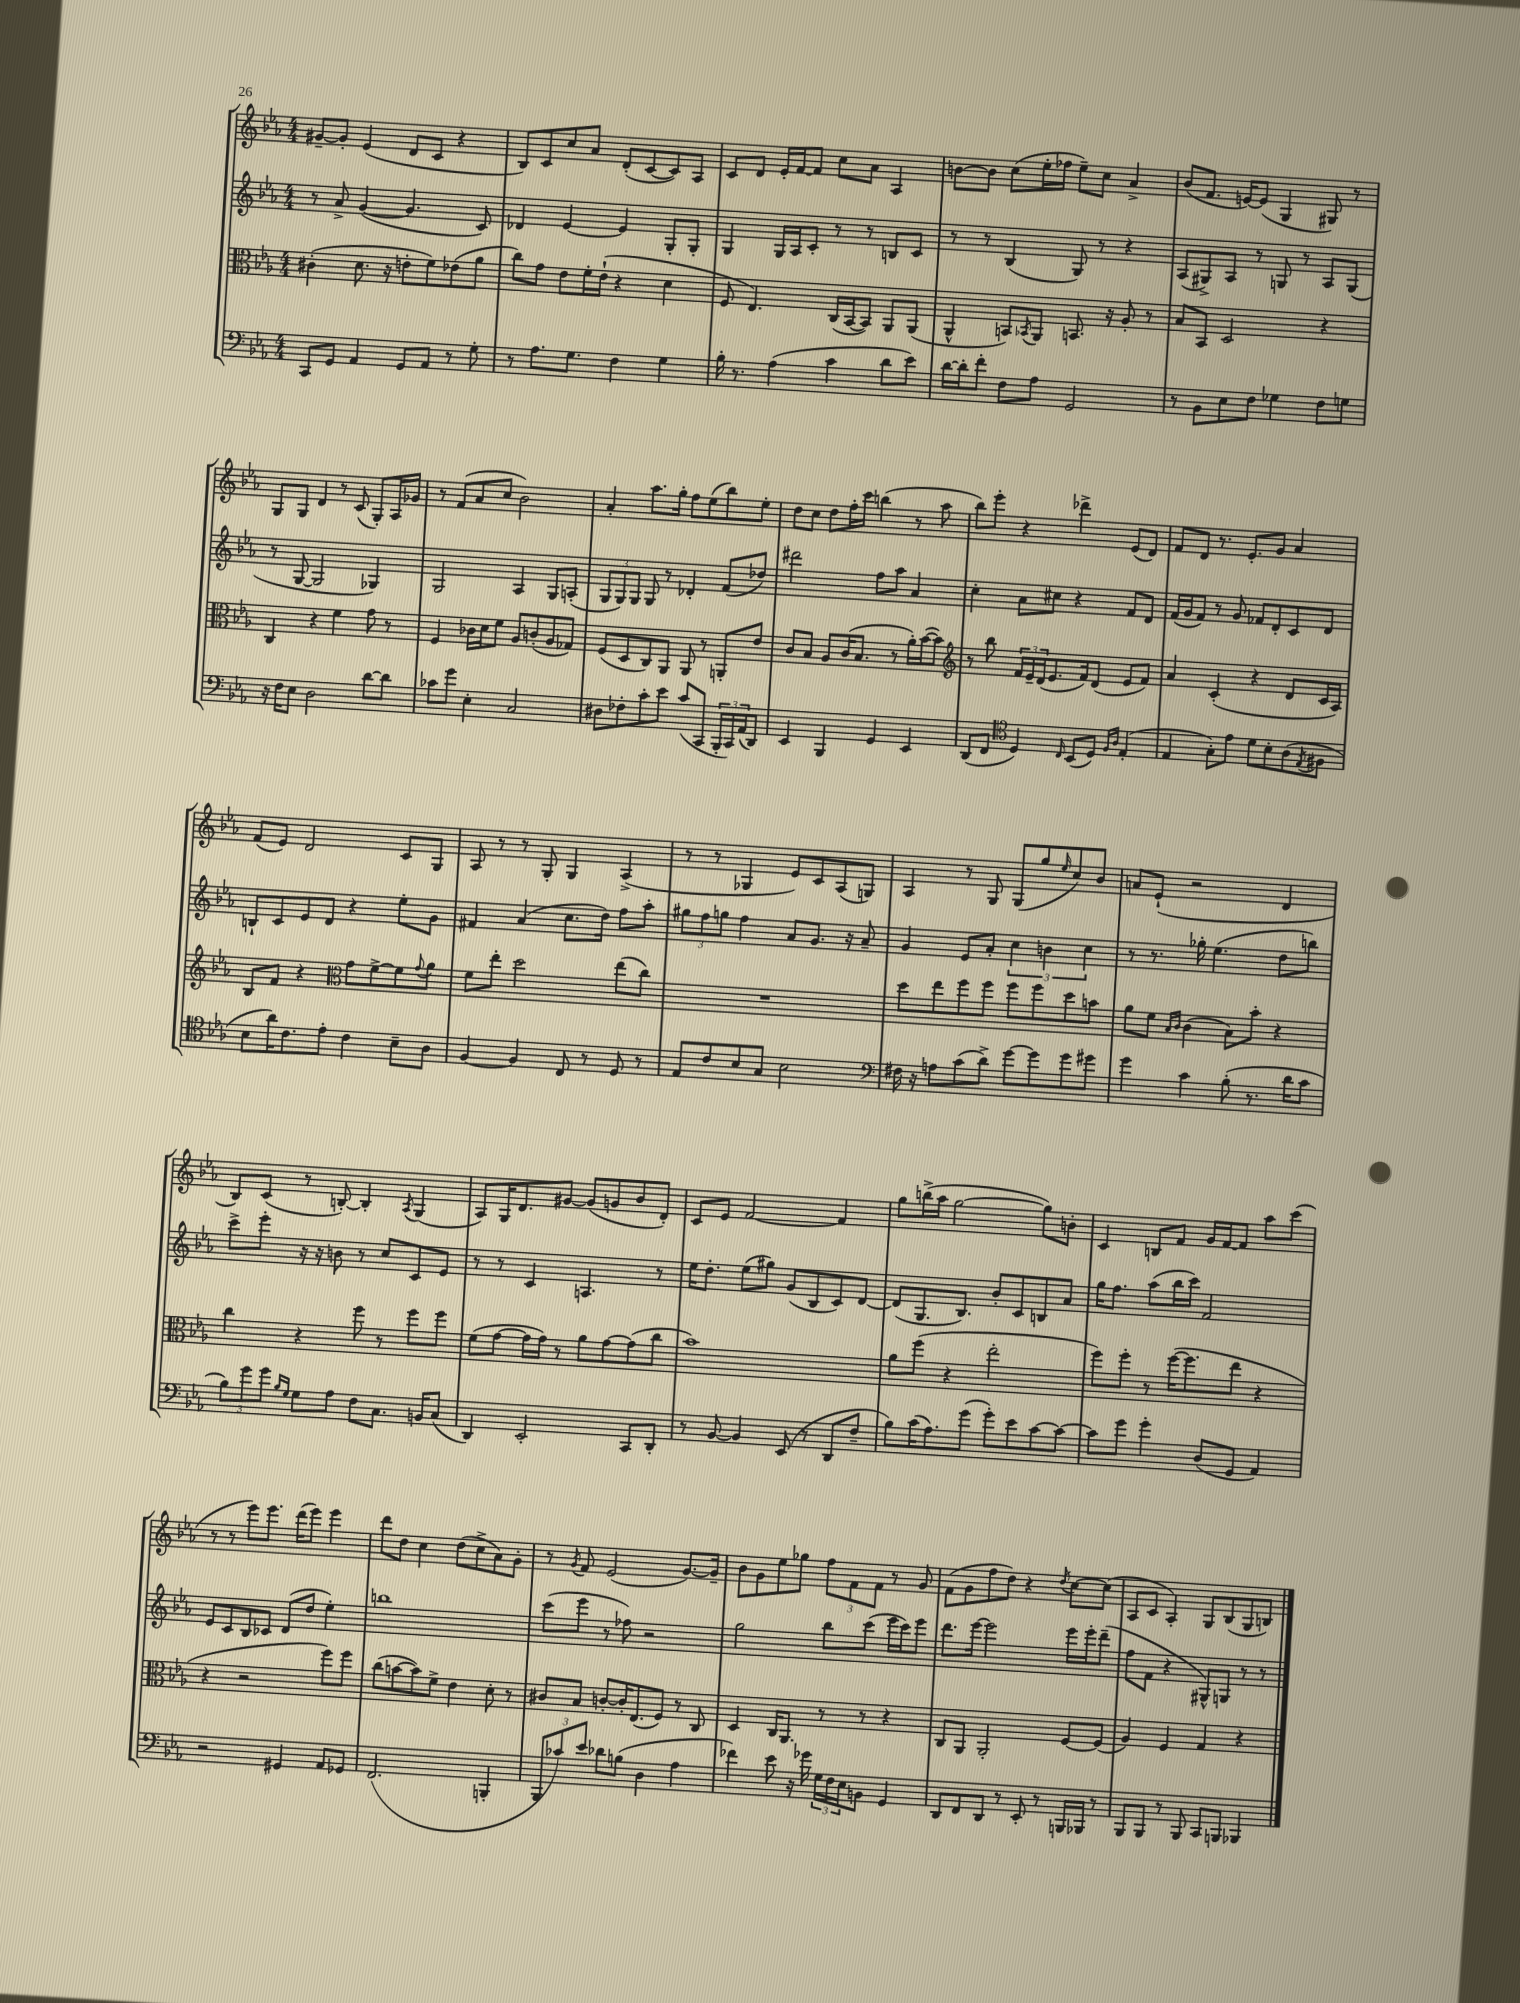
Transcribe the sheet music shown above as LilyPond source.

<<
\new StaffGroup <<
\new Staff = "s0" {
    \clef treble \key ees \major \numericTimeSignature \time 4/4
    gis'8~-- gis'8-. ees'4( d'8 c'8 r4 |
    bes8) c'8 c''8 aes'8 d'8-.( c'8~ c'8) aes8 |
    c'8 d'8 ees'16-. f'16~ f'8 c''8 aes'8 aes4 |
    b'8~ b'8 c''8( ees''16-. fes''16 ees''8--) c''8 aes'4-> |
    bes'8( f'8. e'16~) e'8( g4 gis8) r8 |
    g8 g8 d'4 r8 c'8( g8-.) aes16 ges'16 |
    r8 f'8( aes'8 c''8 bes'2) |
    aes'4-. aes''8. g''16-. f''8 ees''8( bes''8) ees''8-. |
    d''8 c''8 d''8 f''16-. c'''16 b''4( r8 aes''8 |
    bes''8) ees'''8-. r4 des'''4-> ees'8( d'8) |
    f'8 d'8 r8. ees'8.-. g'8 aes'4 |
    f'8( ees'8) d'2 c'8 g8 |
    aes8 r8 r8 g8-. g4 aes4->( |
    r8 r8 ges4 ees'8) c'8 aes8( g8) |
    aes4 r8 g8 g8( g''8 \grace { ees''16 } c''8) bes'8 |
    a'8 ees'8-!( r2 d'4 |
    bes8) c'8( r8 b8~-.) b4-. \acciaccatura { aes8 } g4( |
    aes8) g16 d'8. gis'8~ gis'8( g'8 bes'8 d'8-.) |
    c'8 ees'8 f'2~ f'4 |
    g''8 b''16->( aes''16 g''2~ g''8) b'8-. |
    c'4 b8 f'8 g'16 f'16~ f'8 aes''8 c'''8( |
    r8 r8 ees'''8) ees'''8. d'''16( ees'''8) ees'''4 |
    d'''8 d''8 c''4 d''8( c''8-> aes'8) g'8-. |
    r8 \acciaccatura { g'8 } f'8 ees'2( g'8.~) g'16-- |
    bes'8 g'8 ees''8 ges''8 \tuplet 3/2 { f''8 f'8 f'8 } r8 g'8 |
    f'8( g'8 f''8 d''8) r4 \acciaccatura { d''8 } c''8~ c''8( |
    aes8 c'8 aes4-.) g8 bes8( g8 b8) \bar "|." |
}
\new Staff = "s1" {
    \clef treble \key ees \major \numericTimeSignature \time 4/4
    r8 aes'8-> g'4~( g'4. c'8) |
    des'4 ees'4~ ees'4 g8-. g8-. |
    g4 g16 aes16 c'8-. r8 r8 b8 c'8 |
    r8 r8 bes4( g8) r8 r4 |
    aes8( gis8->) aes8 r8 g8 r8 aes8 g8( |
    r8 g8~ g2 ges4) |
    g2 aes4 g8 a8-.( |
    \tuplet 3/2 { g8 g8) g8 } g8 r8 des'4-. f'8( des''8) |
    dis'''2 f''8 aes''8 aes'4 |
    c''4-. aes'8 cis''8 r4 f'8 d'8 |
    f'16( g'16 f'8) r8 g'8 fes'8 d'8-. c'8 d'8 |
    b8-! c'8 ees'8 d'8 r4 ees''8-. g'8 |
    fis'4 aes'4( c''8. d''16) f''8 aes''8-. |
    \tuplet 3/2 { gis''8 f''8 g''8 } f''4 aes'8 g'8. r16 aes'8-- |
    g'4 ees'8 aes'8-. \tuplet 3/2 { c''4 b'4 c''4 } |
    r8 r8. ges''16-. ees''4.( d''8 b''8) |
    c'''8-> ees'''8-. r16 r16 b'8 r8 c''8 c'8 ees'8 |
    r8 r8 c'4 a4. r8 |
    ees''16 d''8.-. ees''8( gis''8) g'8( bes8 c'8) d'8~ |
    d'8( g8. bes8.) bes'8-. c'8 b8 aes'8 |
    g''16 f''8. aes''8( bes''16 c'''16) f'2 |
    ees'8 c'8 bes8 ces'8 d'8( d''8 ees''4-.) |
    b''1 |
    c'''8( ees'''8 r8 fes''8) r2 |
    g''2 bes''8 c'''8( ees'''16 c'''16) ees'''8 |
    d'''8. ees'''16~ ees'''2 ees'''16 ees'''16-. d'''8--( |
    f''8 f'8 r4 gis8-^) g8 r8 r8 \bar "|." |
}
\new Staff = "s2" {
    \clef alto \key ees \major \numericTimeSignature \time 4/4
    cis'4-.( d'8. r16 e'8-. f'8) ees'8( aes'8 |
    c''8) g'8 ees'8 f'16-. ees'16-!( r4 d'4 |
    f8 ees4.) c16( bes,16~ bes,8) aes,8 aes,8( |
    aes,4-^ b,8) \acciaccatura { bes,8 } aes,8 b,8. r16 aes8-. r8 |
    bes8 bes,8 d2 r4 |
    c4 r4 f'4 g'8 r8 |
    f4 ces'16 d'16 f'8 aes8 c'8-.( aes8 ges8) |
    f8( d8 c8) aes,8 aes,8 r8 a,8-. ees'8 |
    c'8 bes8 aes8 c'16( bes8. r8 aes'16-.) bes'16~( bes'8) |
    \clef treble r8 bes''8 \tuplet 3/2 { f'16 ees'16-- d'16( } ees'8. f'16) d'8( ees'8 f'8) |
    aes'4 c'4-.( r4 d'8 c'16 aes16) |
    bes8 f'8 r4 \clef alto g'8 f'8~-> f'8 \appoggiatura { g'8 } aes'8 |
    f'8 ees''8-. d''2 ees''8( c''8) |
    R1 |
    d''8 ees''8 f''8 f''8 f''8 f''8 d''8 b'8 |
    aes'8 f'8 \grace { bes16 c'16 } c'4( bes8) bes'8-. r4 |
    c''4 r4 f''8 r8 f''8 f''8 |
    f'8( g'8~ g'16 g'16) r8 aes'8 g'8~ g'8( c''8 |
    bes'1) |
    aes'8 f''8( r4 ees''2-. |
    f''8) f''8-. r8 f''16~( f''8. ees''8 r4 |
    r4 r2 f''8) f''8 |
    c''8( b'8~ b'8) f'8-> ees'4 d'8-. r8 |
    cis'8 bes8 c'8~-. c'16-. ees8.( f8) r8 c8 |
    d4 c16 aes,8. r8 r8 r4 |
    c8 aes,8 aes,2-. f8~ f8( |
    aes4) f4 g4 r4 \bar "|." |
}
\new Staff = "s3" {
    \clef bass \key ees \major \numericTimeSignature \time 4/4
    c,8 g,8 aes,4 g,8 aes,8 r8 g8-. |
    r8 aes8. g8. f4 g4 |
    bes16-. r8. aes4( c'4 d'8 ees'8) |
    d'16~ d'16-. f'8-. f8 aes8 g,2 |
    r8 bes,8 ees8 f8 ges4 f8 g8 |
    r16 f16 ees8 d2 d'8~ d'8 |
    ces'8 g'8 ees4-. c2 |
    dis8 fes8-. c'8-. ees'8 c'8( c,8 \tuplet 3/2 { bes,,16-. c,16) aes,16( } d,8) |
    ees,4 bes,,4 g,4 ees,4 |
    d,8( f,8 \clef tenor d4) \grace { c16 } bes,8( d8) \grace { f16 aes16 } ees4-.( |
    ees4 g8-.) ees'8 d'8 bes8-. aes8( \acciaccatura { ees8 } fis8 |
    bes8 aes'16) c'8. ees'8-. c'4 bes8-- aes8 |
    f4~ f4 c8 r8 d8 r8 |
    ees8 c'8 bes8 g8 bes2 |
    \clef bass fis16 r16 a8 c'8( d'8->) g'8~ g'8 g'8 gis'8 |
    g'4 c'4 bes8-.( r8. d'16 c'8 |
    \tuplet 3/2 { bes8) g'8 g'8 } \grace { bes16 g16 } g8 aes8 f8 c8. b,16 c8( |
    d,4) ees,2-. c,8 d,8-. |
    r8 bes,8~ bes,4 ees,8( r8 d,8 f8-- |
    bes8) c'16( aes8.) g'8( g'8-.) ees'8 c'8~ c'8~ |
    c'8 g'8 g'4-. d8( g,8 aes,4) |
    r2 gis,4 aes,8 ges,8 |
    f,2.( b,,4-. |
    \tuplet 3/2 { bes,,8 ces'8) ees'8 } des'8 b8( d4 aes4 |
    fes'4) ees'8 r16 ges'16 \tuplet 3/2 { g16 f16 ees16 } b,8 g,4 |
    d,8 f,8 d,8 r8 ees,8-. r8 b,,16 bes,,16 r8 |
    bes,,8 bes,,8 r8 bes,,8 c,8 b,,8 bes,,4 \bar "|." |
}
>>
>>
\layout { \context { \Score \remove "Bar_number_engraver" } }
